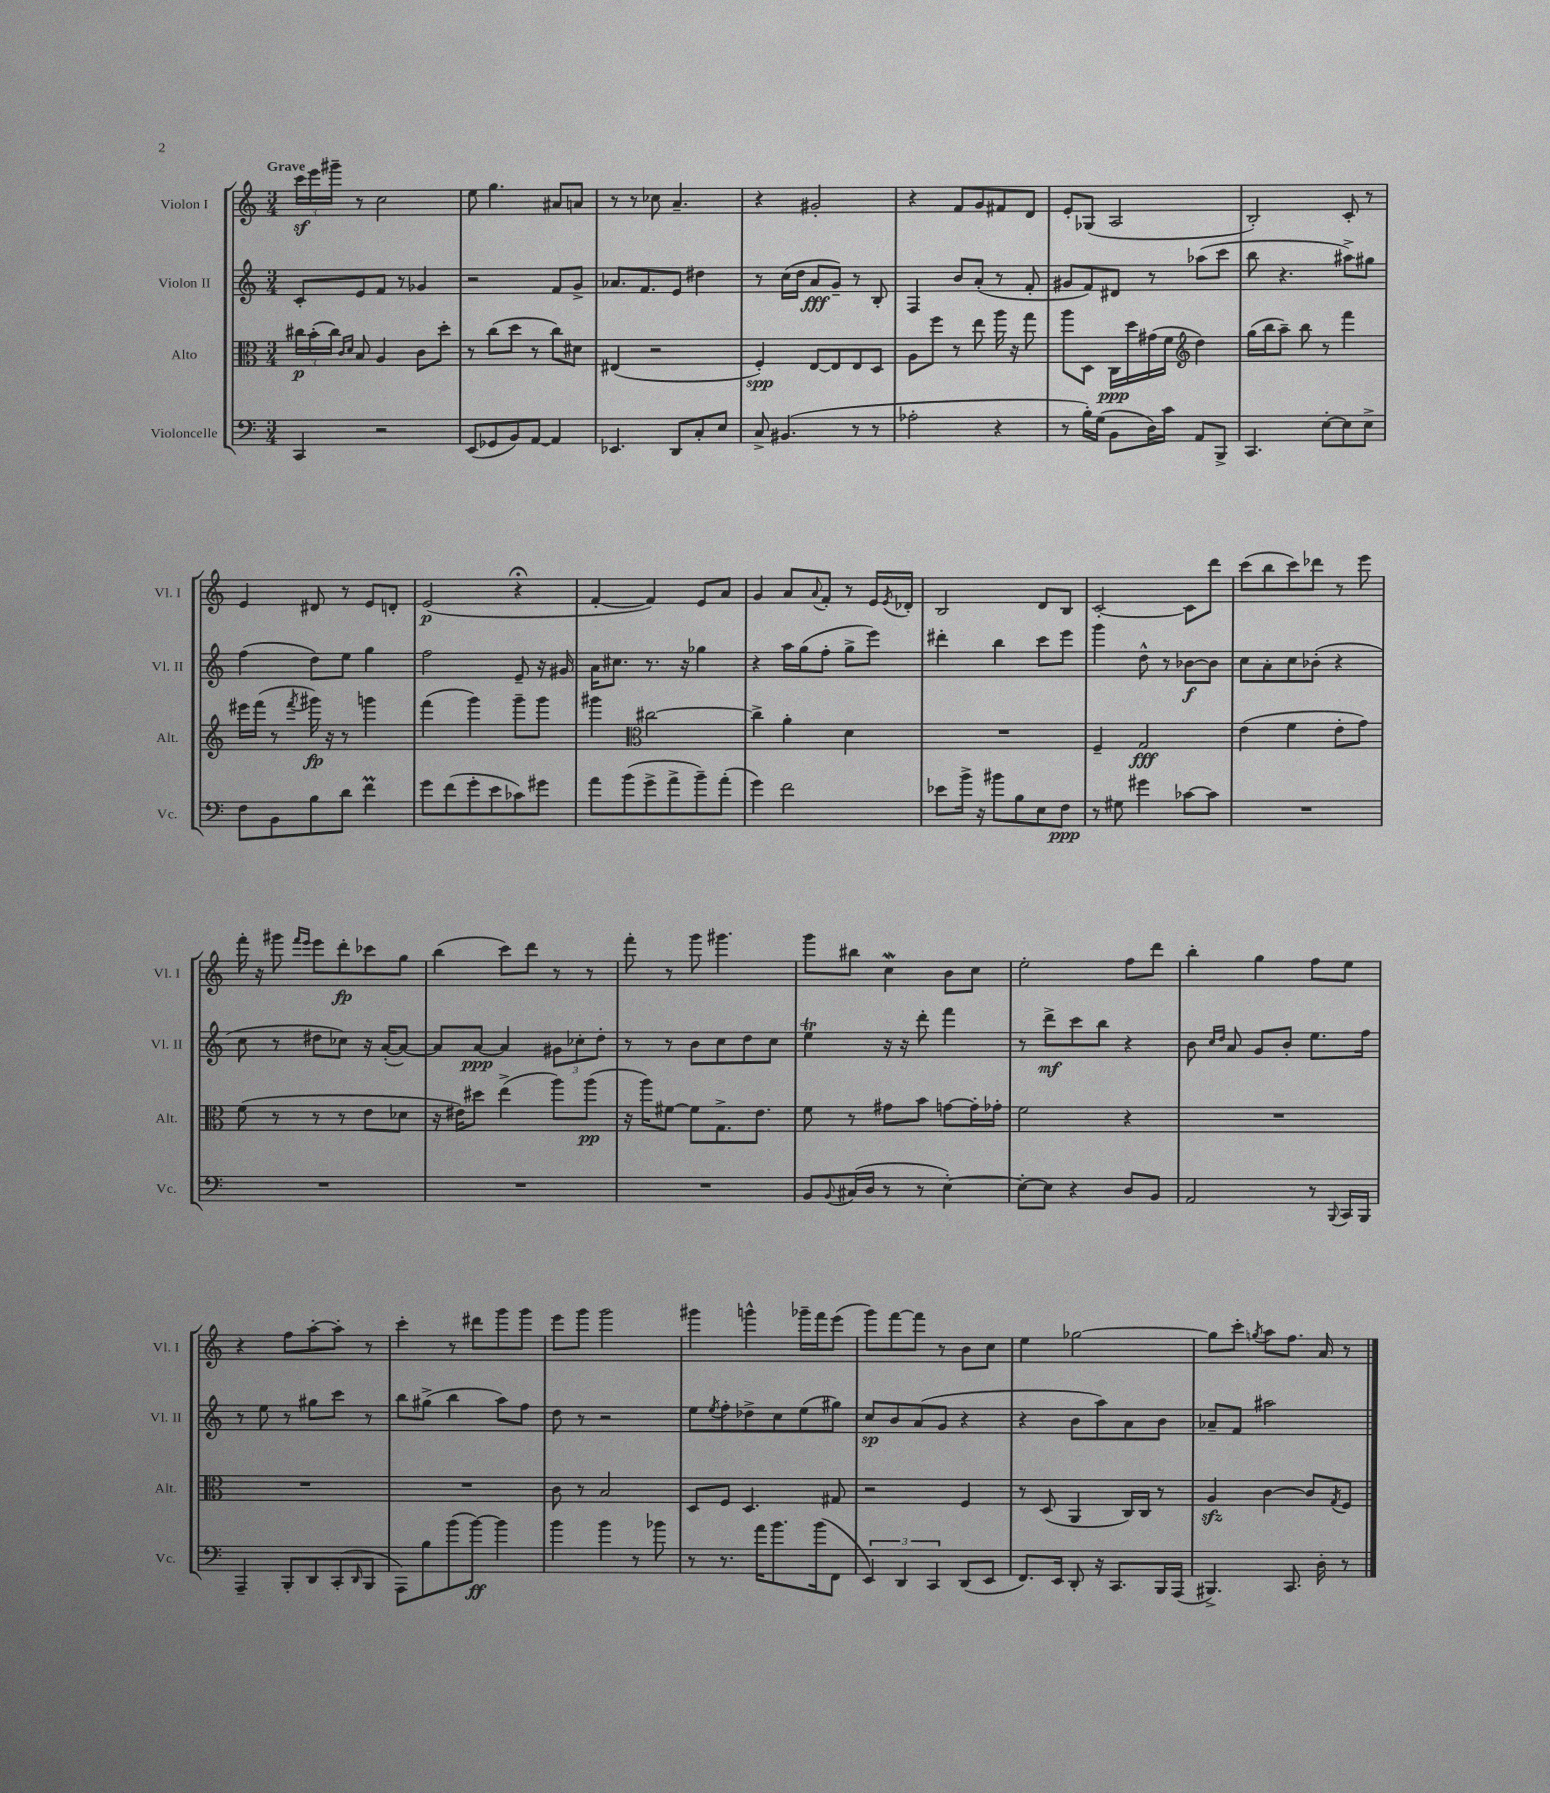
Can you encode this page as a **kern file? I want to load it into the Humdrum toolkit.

**kern	**kern	**kern	**kern
*staff4	*staff3	*staff2	*staff1
*clefF4	*clefC3	*clefG2	*clefG2
*k[]	*k[]	*k[]	*k[]
*M3/4	*M3/4	*M3/4	*M3/4
4CC/	24cc#\LL	8c'/L	24ccc\LL
.	(24b'\	.	24eee\
.	24cc#\JJ)	.	24ggg#~\JJ
.	16qqc/LL	.	.
.	16qqd/JJ	.	.
.	8B/	8e/	8r
2r	4A/	8f/J	2cc\
.	.	8r	.
.	8c\L	4g-/	.
.	8dd'\J	.	.
=	=	=	=
(8EE/L	8r	2r	8ee\
8GG-/	(8cc\L	.	4.gg\
8BB/)	8dd\J	.	.
[8AA/J	8r	.	.
4AA/]	8cc\L)	8f/L	8a#/L
.	8d#\J	8g^/J	8a/J
=	=	=	=
4.EE-/	(4E#/	8.a-/L	8r
.	.	.	8r
.	.	8.f/	.
.	2r	.	8cc-\
8DD/L	.	8e/J	4.a~/
8C'/	.	4dd#\	.
8E/J	.	.	.
=	=	=	=
8C^/	4F'/)	8r	4r
(4.BB#/	.	(16cc\LL	.
.	.	16dd\JJ	.
.	[8E/L	8a/L	2g#'/
.	8E/]	8g~/J)	.
8r	8E/	8r	.
8r	8D/J	8B'/	.
=	=	=	=
2A-'\	8A\L	4F/	4r
.	8ff\J	.	.
.	8r	8b/L	8f/L
.	8ee\	(8a'/J	8g/
4r	16aa\	8r	8f#/
.	16r	.	.
.	8gg\	8f'/	8d/J
=	=	=	=
8r	8aa\L	8g#/L	8e'/L
16B'\LL)	8D\J	8f/)	(8G-/J
(16G\JJ	.	.	.
8BB\L	16C\LL	8d#/J	2A/
.	16dd\	.	.
16D\L)	(16g#\	8r	.
16c\JJ	16f\JJ	.	.
*	*clefG2	*	*
8AA/L	4dd\)	(8aa-\L	.
8BBB^/J	.	8ccc\J	.
=	=	=	=
4.CC/	(16gg\LL	8bb\	2B'/)
.	16bb\J	.	.
.	8aa~\J)	4.r	.
.	8bb\	.	.
[8E'\L	8r	.	.
8E\]	4fff\	8aa#^\L)	8c'/
8E^\J	.	8gg#\J	8r
=	=	=	=
8F\L	16eee#\LL	(4ff\	4e/
.	(16fff\JJ	.	.
8BB\	8r	.	.
.	8qfff/	.	.
8B\	16ggg#\)	8dd\L)	8d#/
.	16r	.	.
8d\J	8r	8ee\J	8r
4f\	4ggg\	4gg\	8e/L
.	.	.	8d'/J
=	=	=	=
8g\L	(4fff\	2ff\	(2e/
(8f\	.	.	.
8g'\	4ggg\)	.	.
8e\	.	.	.
8c-\)	8ggg~\L	8e~/	4r;
8g#\J	8ggg\J	16r	.
.	.	16g#/	.
=	=	=	=
8a\L	4ggg#\	16a\LK	[4f'/
.	.	8.cc#\J	.
(8b\	.	.	.
*	*clefC3	*	*
8g^\	[2cc#\	8.r	4f/])
8a^\	.	.	.
.	.	16r	.
8b~\)	.	4gg-\	8e/L
(8a'\J	.	.	8a/J
=	=	=	=
4g\)	4cc#^\]	4r	4g/
2f\	4a'\	16aa\LL	8a/L
.	.	(16gg\J	.
.	.	.	8qqa/
.	.	8ff'\J	8f'/J
.	4d\	8gg^\L	8r
.	.	8eee\J)	16e/LL
.	.	.	8qe/
.	.	.	16d-'/JJ
=	=	=	=
8e-\L	2.r	4ddd#'\	2B/
16b^\Jk	.	.	.
16r	.	.	.
8b#\L	.	4bb\	.
8B\	.	.	.
8E\	.	8ccc\L	8d/L
8F\J	.	8eee\J	8B/J
=	=	=	=
8r	4F~/	4ggg\	[2c'/
8G#\	.	.	.
4g#\	2G/	8dd^^\	.
.	.	8r	.
[8c-\L	.	[8b-\L	8c\]L
8c-\]J	.	8b-\]J	8ddd\J
=	=	=	=
2.r	(4e\	8cc\L	(8ccc\L
.	.	8a'\	8bb\
.	4f\	8cc\	8ccc\)
.	.	(8b-'\J	8ddd-\J
.	8e'\L	4r	8r
.	8g\J)	.	8eee\
=	=	=	=
2.r	(8f\	8cc\	16fff'\
.	.	.	16r
.	8r	8r	8ggg#\
.	.	.	16qqfff/LL
.	.	.	16qqeee/JJ
.	8r	8dd#\L	8eee\L
.	8r	8cc-\J)	8ddd'\
.	8e\L	16r	8ccc-\
.	.	([16a'/LK	.
.	8d-\J	8a/_J)	8gg\J
=	=	=	=
2.r	16r	8a/]L	(4bb\
.	16e#\LK)	.	.
.	8dd#\J	[8a/J	.
.	(4ee^\	4a/]	8ccc\L)
.	.	.	8ddd\J
.	8aa\L)	12g#\L	8r
.	.	12cc-'\	.
.	(8aa\J	.	8r
.	.	12dd'\J	.
=	=	=	=
2.r	16r	8r	8fff'\
.	16aa\LK)	.	.
.	[8f#\J	8r	8r
.	8f#\]L	8b\L	8ggg\
.	8.G^\	8cc\	4.ggg#\
.	.	8dd\	.
.	8.e\J	.	.
.	.	8cc\J	.
=	=	=	=
8BB/L	8f\	4ee\	8ggg\L
8qqBB/	.	.	.
(16C#/L	8r	.	8bb#\J
16D/JJ	.	.	.
8r	8g#\L	16r	4cc\
.	.	16r	.
8r	8b\J	8ddd'\	.
[4E'\)	[8g\L	4fff\	8b\L
.	16g'\]L	.	8cc\J
.	16g-'\JJ	.	.
=	=	=	=
8E'\_L	2f\	8r	2ee'\
8E\]J	.	8ddd^\L	.
4r	.	8ccc\	.
.	.	8bb\J	.
8D/L	4r	4r	8ff\L
8BB/J	.	.	8ddd\J
=	=	=	=
2AA/	2.r	8b\	4bb'\
.	.	16qqcc/LL	.
.	.	16qqdd/JJ	.
.	.	8a/	.
.	.	8g/L	4gg\
.	.	8b'/J	.
8r	.	8.ee\L	8ff\L
8qqBBB/	.	.	.
16CC/LL	.	.	8ee\J
16BBB/JJ	.	16ff\Jk	.
=	=	=	=
4AAA~/	2.r	8r	4r
.	.	8ee\	.
8BBB'/L	.	8r	8ff\L
8DD/	.	8gg#\L	[8aa'\
(8CC'/	.	8ccc\J	8aa'\]J
16qqDD/	.	.	.
8BBB/J	.	8r	8r
=	=	=	=
8AAA\L)	2.r	8bb\L	4ccc'\
8B\	.	(8gg#^\J	.
(8b\	.	4bb\	8r
[8b\J)	.	.	8ddd#\L
4b\]	.	8aa\L)	8ggg\
.	.	8ff\J	8ggg\J
=	=	=	=
4b\	8c\	8dd\	8eee\L
.	8r	8r	8ggg\J
4b\	2B/	2r	2ggg\
8r	.	.	.
8b-\	.	.	.
=	=	=	=
8r	8D/L	8ee\L	4ggg#\
.	.	8qee/	.
8.r	8F/J	8ff'\	.
.	4.D/	8dd-^\	4ggg^^\
16a\LK	.	.	.
8.b\	.	8cc\	.
.	.	(8ee\	16ggg-~\LL
(16b\k	.	.	16fff\J
8FF\J	8G#/	8gg#\J)	(8eee\J
=	=	=	=
6EE/)	2r	8cc/L	8ggg\L)
.	.	8b/	[8fff\
6DD/	.	.	.
.	.	(8a/	8fff\]J
6CC/	.	.	.
.	.	8g/J	8r
(8DD/L	4F/	4r	8b\L
8EE/J	.	.	8cc\J
=	=	=	=
8.FF/L)	8r	4r	4ee\
.	(8D/	.	.
16EE/Jk	.	.	.
8DD'/	4AA/	8b\L	[2gg-\
16r	.	8aa\)	.
8.CC/L	.	.	.
.	16C/LL)	8a\	.
.	16C/JJ	.	.
16BBB/L	8r	8b\J	.
(16AAA/JJ	.	.	.
=	=	=	=
4.BBB#^/)	4A/	8a-~/L	8gg-\]L
.	.	8f/J	8ccc'\J
.	.	.	8qgg/
.	[4c\	2aa#\	8aa\L
8.CC/	.	.	8.ff\J
.	8c/]L	.	.
16D'\	.	.	16a/
.	8qG/	.	.
8r	8F/J	.	8r
==	==	==	==
*-	*-	*-	*-
